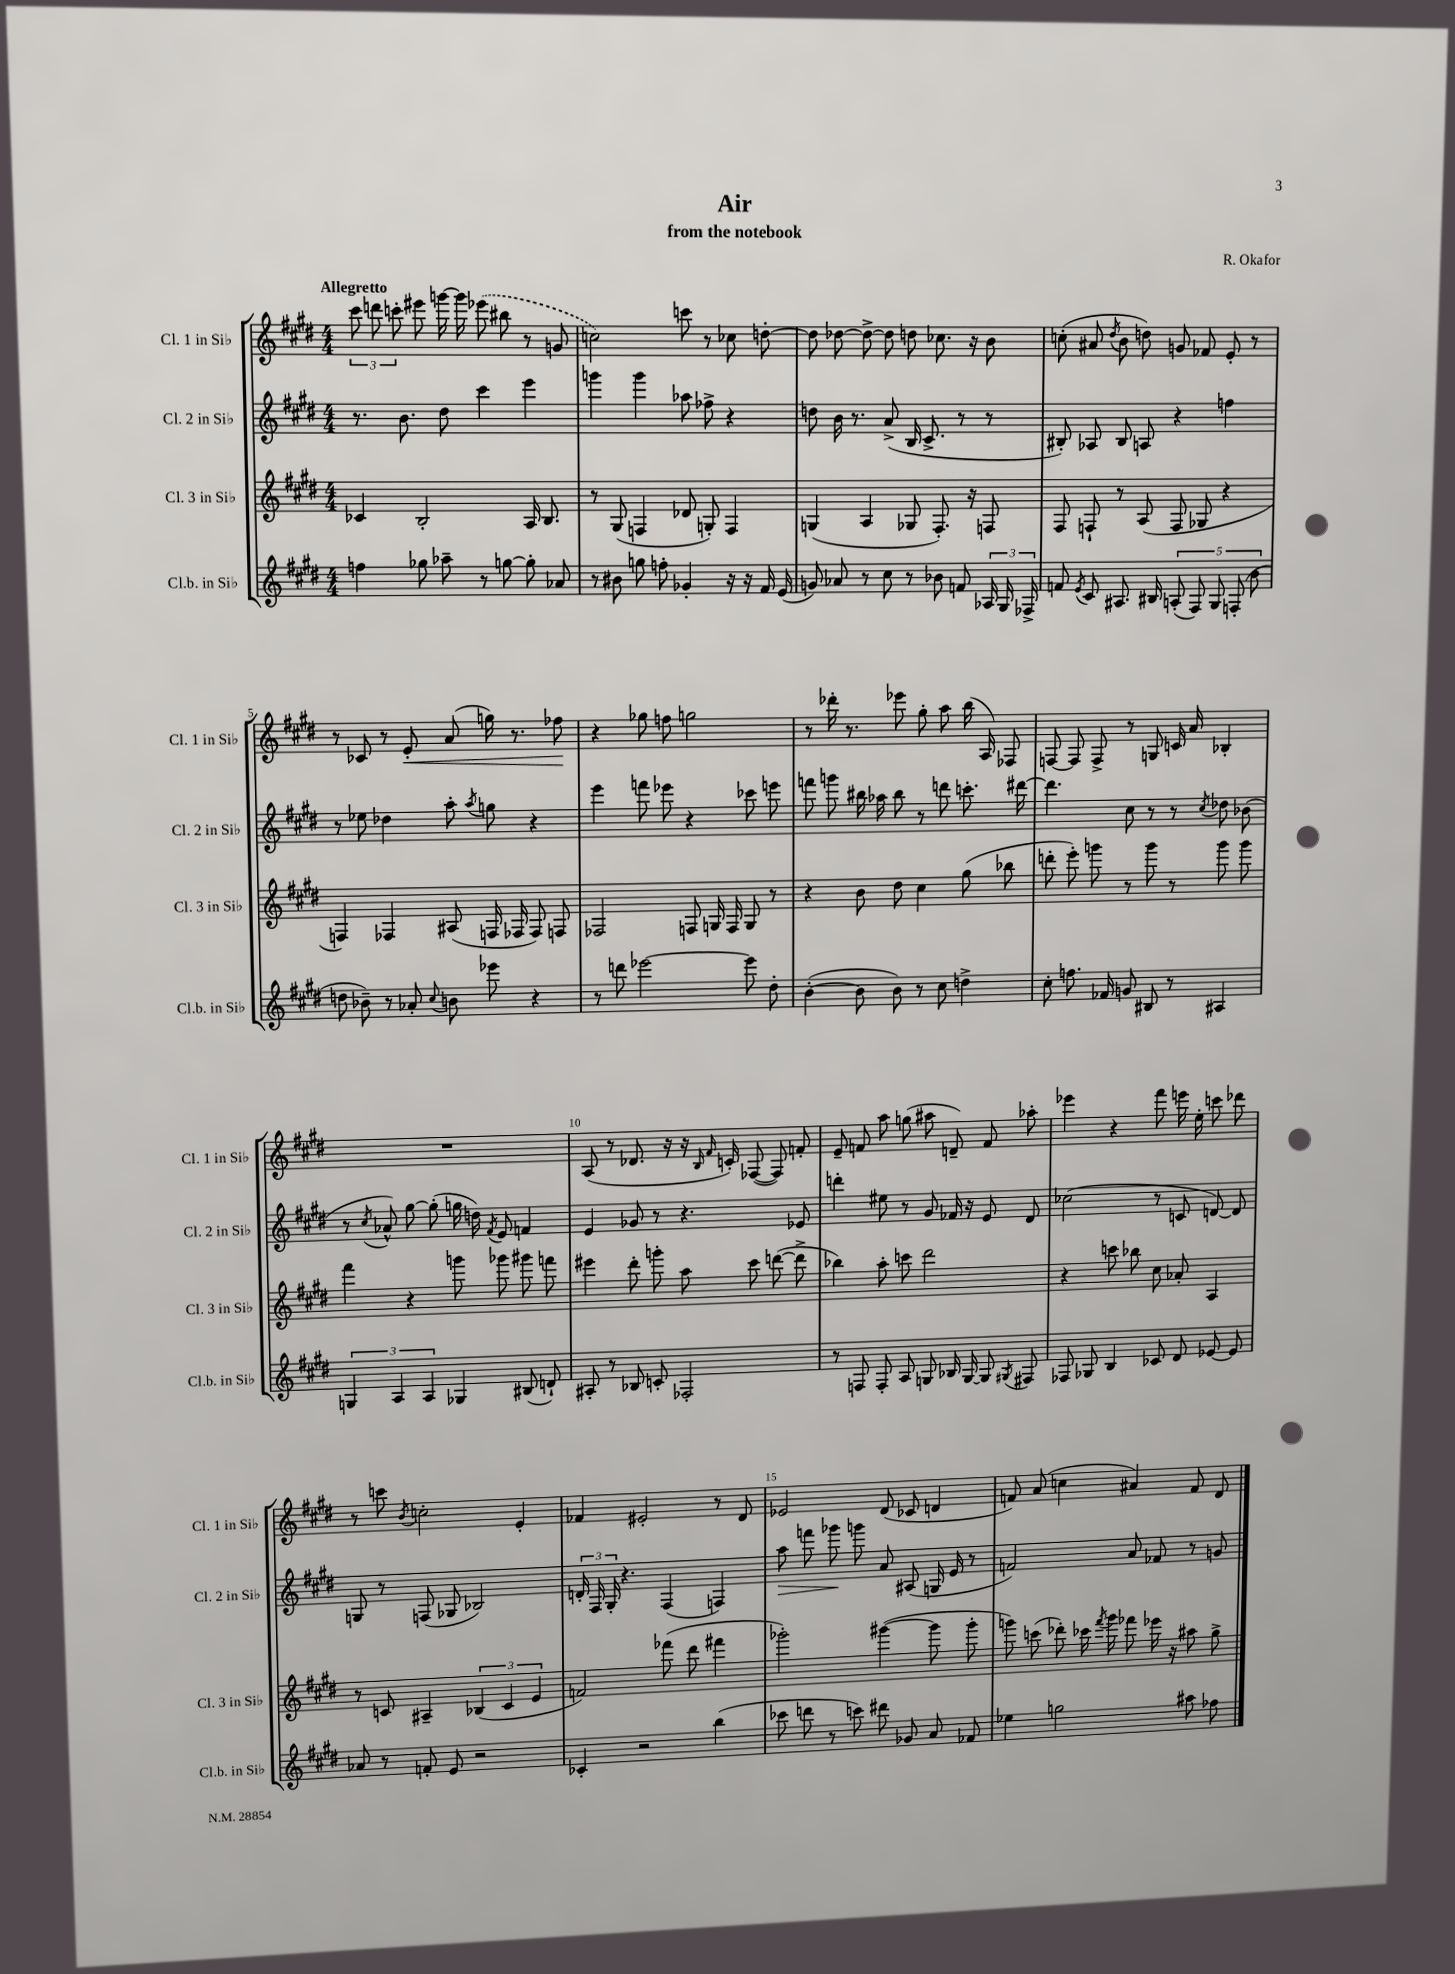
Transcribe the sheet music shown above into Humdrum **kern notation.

**kern	**kern	**kern	**kern
*staff4	*staff3	*staff2	*staff1
*clefG2	*clefG2	*clefG2	*clefG2
*k[f#c#g#d#]	*k[f#c#g#d#]	*k[f#c#g#d#]	*k[f#c#g#d#]
*M4/4	*M4/4	*M4/4	*M4/4
4ff	4c-	8.r	12ccc#
.	.	.	12ddd
.	.	.	12ccc'
.	.	8.b	.
8gg-	2B'	.	8eee#
8aa-~	.	8dd#	[16ggg
.	.	.	16ggg]
8r	.	4ccc#	(8eee-
[8gg	.	.	8bb#
8gg']	16A	4eee	8r
.	8.B	.	.
8a-	.	.	8g
=	=	=	=
8r	8r	4ggg	2cc)
8b#	(8G#	.	.
8gg	4F	4ggg	.
8ff'	.	.	.
4g-'	8d-	8aa-	8ccc
.	8G')	8ff-^	8r
16r	4F	4r	8cc-
16r	.	.	.
16f#	.	.	[8dd'
(16e	.	.	.
=	=	=	=
8g)	(4G	8dd	8dd]
8a-	.	16b	[8dd-
.	.	8.r	.
8r	4A	.	8dd-^_
8cc#	.	(8a^	8dd-]
8r	8G-	16B	8dd
.	.	8.c#^	.
8b-	8.F#')	.	8.cc-
8f	.	8r	.
.	16r	.	16r
24A-	8F	8r	8b
24G#	.	.	.
24F-^	.	.	.
=	=	=	=
8f	8F#	8B#')	(8cc'
8qe	.	.	.
8c#	8F`	8A-	8a#
.	.	.	8qdd#
8.A#	8r	8B#	8b
.	(8A	8A	8dd)
16B#	.	.	.
(10A'	8F	4r	8g
10F#)	.	.	.
.	8G-	.	8f-
10G#	.	.	.
.	4r	4ff	8e'
(10F'	.	.	.
.	.	.	8r
10b	.	.	.
=	=	=	=
8dd	4F)	8r	8r
8b-~)	.	8ee-	8c-
8r	4F-	4dd-	8r
8a-'	.	.	8e'
8qqcc#	.	.	.
8b	(8A#	8aa'	(8a
.	.	8qaa	.
8eee-	16F	8gg	16gg)
.	16F-	.	8.r
4r	8F-)	4r	.
.	8F	.	8ff-
=	=	=	=
8r	2F-	4eee	4r
8ddd	.	.	.
[2eee-	.	8fff	8gg-
.	.	8eee-	8ff
.	8F	4r	2gg
.	16G	.	.
.	16F	.	.
8eee-]	8G	8ccc-	.
8dd#'	8r	8eee	.
=	=	=	=
([4b'	4r	8fff	8r
.	.	8ggg	16ddd-'
.	.	.	8.r
8b]	8b	16bb#	.
.	.	16aa-	.
8b)	8dd#	8bb#	8eee-
8r	4cc#	8r	8gg#'
8cc#	.	8ddd	8aa
4dd^	(8gg#	8.ccc'	(16bb
.	.	.	16A)
.	8bb-	.	8F-
.	.	[16ddd#	.
=	=	=	=
8cc#'	8ddd'	4.ddd#]	[8F
8.ff	8eee')	.	8F]
.	8ggg	.	8F^
16f-	.	.	.
8g	8r	8cc#	8r
8B#	8ggg	8r	8G
8r	8r	8r	16c
.	.	.	16a
.	.	8qcc#	.
4A#	8ggg	8dd-	4B-'
.	8ggg	(8b-	.
=	=	=	=
6G	4fff#	8r	1r
.	.	8qcc#	.
.	.	8a-^^)	.
6A	.	.	.
.	4r	[8gg#	.
6A	.	.	.
.	.	(8gg#']	.
4G-	8ggg	16gg	.
.	.	16dd)	.
.	.	8qf#	.
.	8ggg-	8e	.
(8B#	8ggg#	4f	.
8d`)	8fff	.	.
=	=	=	=
8A#'	4eee#	4e	(8A
8r	.	.	8r
8B-	8ddd#'	8g-	8.d-
8c'	8ggg'	8r	.
.	.	.	16r
2F-'	8aa	4.r	16r
.	.	.	16qqB
.	.	.	16qqf#
.	.	.	16c')
.	8ccc#	.	([8F-
.	([8ddd	.	8F-])
.	8ddd^]	8e-	8f'
=	=	=	=
8r	4bb-)	4ddd'	8e~
8F	.	.	8f
8F'	8aa'	8ee#	8aa
8A	8ccc	8r	(8gg
8G	2ddd#	8g#	8aa#
16B-	.	16f-	8d~)
[16G	.	16r	.
8G]	.	8e	8f
8qG#	.	.	.
8F#	.	8d#	8aa-'
=	=	=	=
8F-	4r	(2cc-	4eee-
8G-	.	.	.
4B	8ccc	.	4r
.	8bb-	.	.
8c-	8cc#	8r	8fff#
8d#	8a-'	8c	16eee
.	.	.	16ee'
[8e-	4A	[8d)	8ccc
8e-]	.	8d]	8ddd-
=	=	=	=
8a-	8r	8G	8r
8r	8c	8r	8ccc
.	.	.	8qb
8f'	4A#~	(8F	2cc'
8e	.	8G-	.
2r	(6B-	2B-)	.
.	6c	.	.
.	.	.	4e'
.	6e	.	.
=	=	=	=
4c-'	2f)	24d'	4f-
.	.	24F#	.
.	.	24G#'	.
.	.	4.r	.
2r	.	.	2e#'
.	(8fff-	(4F#	.
.	8ddd#	.	.
(4bb	4fff#	4F)	8r
.	.	.	8d#
=	=	=	=
8ccc-	2ggg-')	8aa	2e-
8ddd	.	8fff	.
8r	.	8ggg-	.
8ccc)	.	8ggg	.
8ddd#	([4ggg#	8a	(8d#
8g-	.	(8A#	8c-
8a	8ggg#]	16G	4d
.	.	16e	.
8f-	8ggg#'	8r	.
=	=	=	=
4ee-	8ggg)	2f)	8f)
.	(8ccc	.	(8a
2gg	8ddd-')	.	4cc
.	16ccc-	.	.
.	8qfff#	.	.
.	16ggg	.	.
.	8fff-	8a	4a#)
.	16eee-	8f-	.
.	16r	.	.
8aa#	8aa#	8r	8f
8ff-	8gg#^	8g	8d#
==	==	==	==
*-	*-	*-	*-
